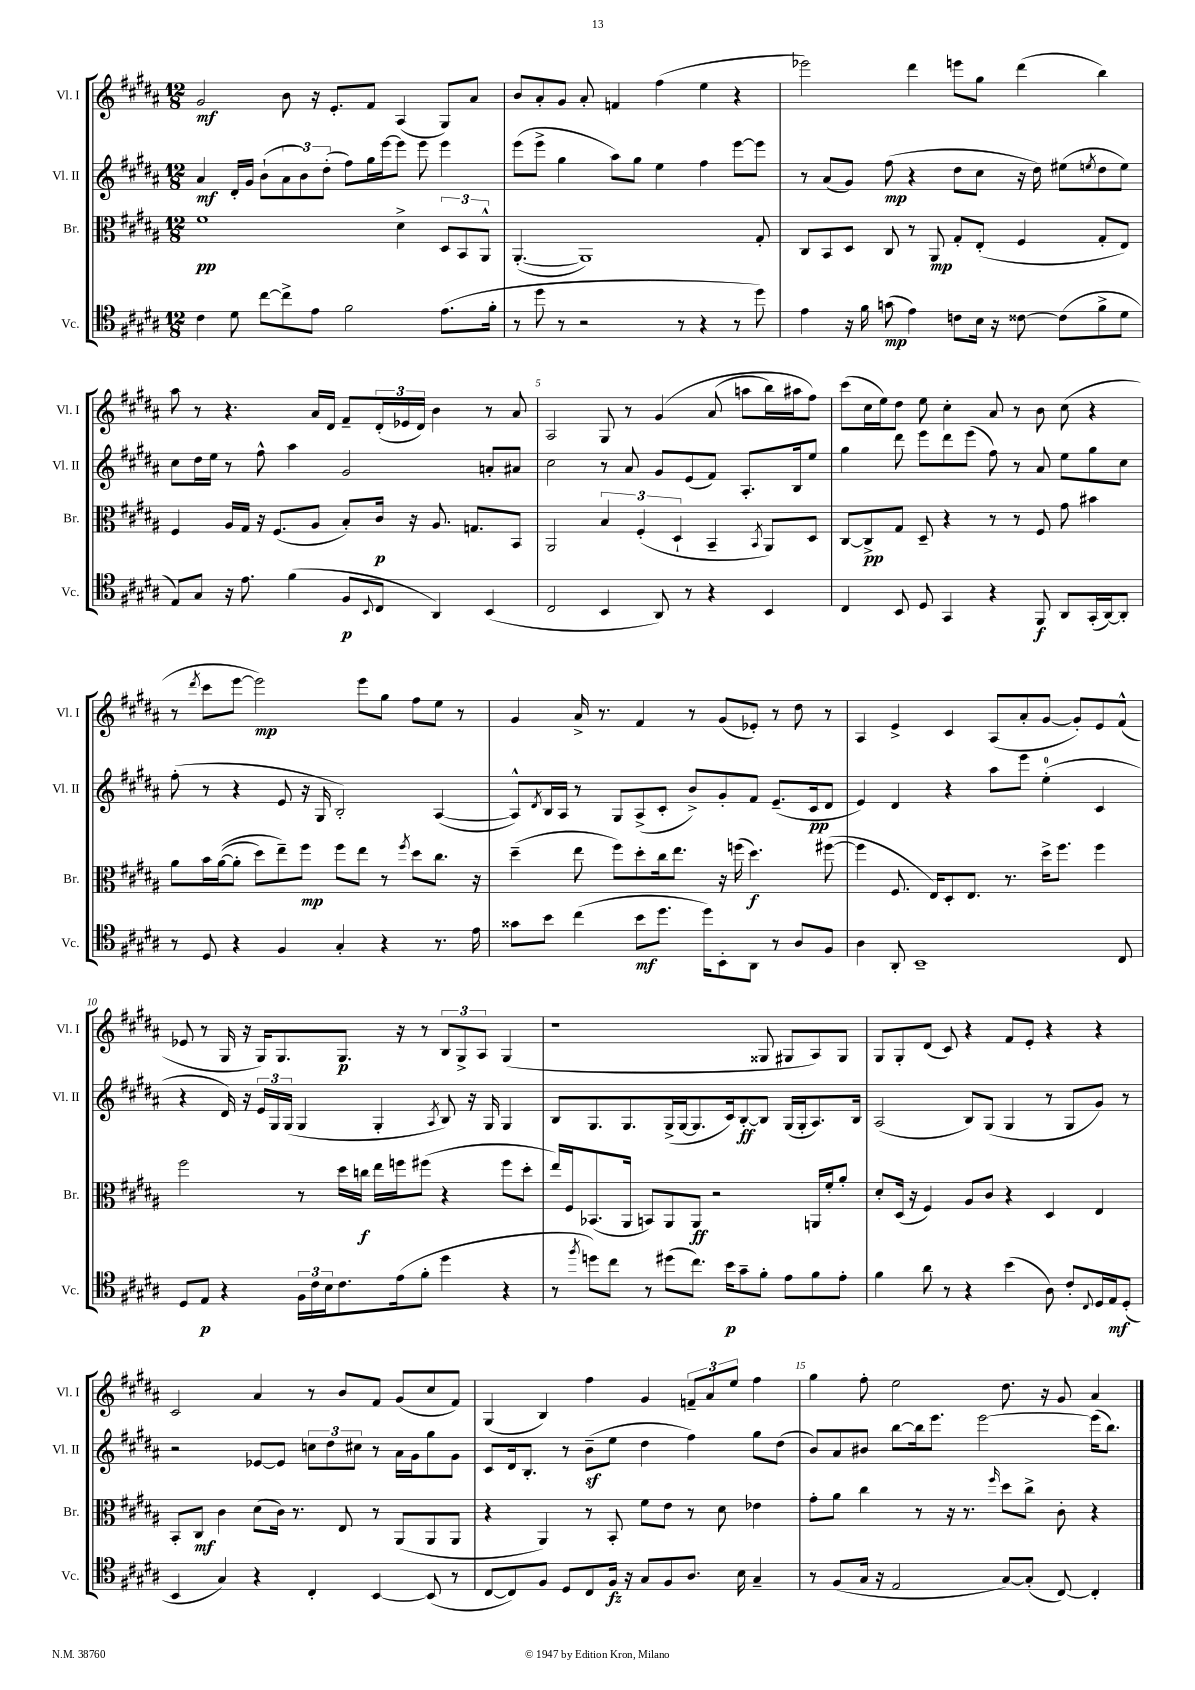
<<
\new StaffGroup <<
\new Staff = "s0" \with { instrumentName = "Vl. I" shortInstrumentName = "Vl. I" } {
    \clef treble \key b \major \numericTimeSignature \time 12/8
    gis'2\mf b'8 r16 e'8.-. fis'8 ais4( gis8) ais'8 |
    b'8 ais'8-. gis'8 ais'8-. f'4 fis''4( e''4 r4 |
    ees'''2) dis'''4 e'''8 gis''8 dis'''4( b''4) |
    ais''8 r8 r4. ais'16 dis'16 fis'8-- \tuplet 3/2 { dis'16-.( ees'16 dis'16) } b'4 r8 ais'8 |
    ais2 gis8 r8 gis'4\( ais'8( a''8 b''16) ais''16 fis''8\) |
    cis'''8( cis''16 e''16) dis''8 e''8 cis''4-. ais'8 r8 b'8 cis''8( r4 |
    r8 \acciaccatura { dis'''8 } cis'''8 e'''8~ e'''2\mp) e'''8 gis''8 fis''8 e''8 r8 |
    gis'4 ais'16-> r8. fis'4 r8 gis'8( ees'8-.) r8 dis''8 r8 |
    ais4 e'4-> cis'4 ais8( ais'8-. gis'8~ gis'8-.) e'8 fis'8-^( |
    ees'8 r8 gis16 r16 gis16) gis8. gis8.\p r16 r8 \tuplet 3/2 { b8 gis8-> ais8 } gis4( |
    r1 gisis8 gis8 ais8) gis8 |
    gis8 gis8-. dis'8( cis'8) r4 fis'8 e'8-. r4 r4 |
    cis'2 ais'4 r8 b'8 fis'8 gis'8( cis''8 fis'8) |
    gis4( b4) fis''4 gis'4 \tuplet 3/2 { f'8-- ais'8 e''8 } fis''4 |
    gis''4 fis''8-. e''2 dis''8. r16 gis'8 ais'4 \bar "|." |
}
\new Staff = "s1" \with { instrumentName = "Vl. II" shortInstrumentName = "Vl. II" } {
    \clef treble \key b \major \numericTimeSignature \time 12/8
    ais'4\mf dis'16-. gis'16 b'8-!( \tuplet 3/2 { ais'8 b'8) dis''8-.( } fis''8) gis''16 e'''16~ e'''8 e'''8 e'''4 |
    e'''8( e'''8-> gis''4 ais''8) gis''8 e''4 fis''4 e'''8~ e'''8 |
    r8 ais'8( gis'8) fis''8\mp( r4 dis''8 cis''8 r16 dis''16) eis''8( \acciaccatura { e''8 } dis''8 e''8) |
    cis''8 dis''16 e''16 r8 fis''8-^ ais''4 gis'2 a'8-. ais'8 |
    cis''2 r8 ais'8 gis'8 e'8( fis'8) ais8.-. b16 e''8 |
    gis''4 dis'''8 e'''8 dis'''8 e'''8( fis''8) r8 ais'8 e''8 gis''8 cis''8 |
    fis''8-.( r8 r4 e'8 r16 gis16 b2-.) ais4~( |
    ais8-^) \acciaccatura { dis'8 } b16 ais16 r8 gis8 ais8->( cis'8-. b'8->) gis'8-. fis'8 e'8.--( cis'16\pp dis'8 |
    e'4) dis'4 r4 ais''8 e'''8 e''4-0-.( cis'4 |
    r4 dis'16) r16 \tuplet 3/2 { e'16 gis16 gis16( } gis4 gis4-. \acciaccatura { ais8 } b8) r16 gis16 gis4 |
    b8 gis8. gis8. gis16->( gis16~ gis8. cis'16) b8~-.\ff b8 gis16( gis16-. ais8.) b16 |
    ais2( b8) gis8( gis4 r8 gis8 gis'8) r8 |
    r2 ees'8~ ees'8 \tuplet 3/2 { c''8 dis''8 cis''8 } r8 ais'16 gis'16 gis''8 gis'8 |
    cis'8 dis'16 b8.-. r8 b'8--\sf( e''8 dis''4 fis''4) gis''8 dis''8( |
    b'8) ais'8 bis'8 b''8~ b''16 e'''8. e'''2~ e'''16( b''8.) \bar "|." |
}
\new Staff = "s2" \with { instrumentName = "Br." shortInstrumentName = "Br." } {
    \clef alto \key b \major \numericTimeSignature \time 12/8
    fis'1\pp dis'4-> \tuplet 3/2 { dis8 b,8 ais,8-^ } |
    ais,4.~-.( ais,1) gis8-. |
    cis8 b,8 dis8 cis8 r8 ais,8\mp gis8-. e8-.( fis4 gis8-. e8) |
    fis4 ais16 gis16 r16 fis8.( ais8 b8-.) cis'16\p r16 ais8. g8. b,8 |
    ais,2 \tuplet 3/2 { b4 fis4-.( dis4-! } b,4-- \acciaccatura { b,8 } ais,8) dis8 |
    cis8~ cis8->\pp gis8 dis8-- r4 r8 r8 fis8 gis'8 bis'4 |
    ais'8 b'16 ais'16~(\( ais'8-. dis''8) e''8--\) fis''8\mp fis''8 e''8 r8 \acciaccatura { fis''8 } dis''8 cis''8. r16 |
    dis''4--( e''8 fis''8) dis''8-. cis''16 e''8. r16 f''16( dis''4.\f) fis''8~( |
    fis''4 fis8. e16) dis8-. e8. r8. dis''16-> fis''8. fis''4 |
    fis''2 r8 dis''16 c''16\f e''16 f''16 fis''8( r4 fis''8 dis''8-. |
    e''16) fis16 bes,8.( ais,16 b,8) ais,8 ais,8\ff r2 a,16 fis'16-. ais'8-. |
    dis'8-. dis16( r16 fis4) ais8 cis'8 r4 dis4 e4 |
    b,8-. cis8\mf cis'4 dis'8( cis'16) r8. e8 r8 ais,8( ais,8 ais,8 |
    r4 ais,4) r8 b,8-. fis'8 e'8 r8 dis'8 ees'4 |
    gis'8-. ais'8 cis''4 r8 r16 r8. \grace { fis''16 } dis''8 cis''8-> cis'8-. r4 \bar "|." |
}
\new Staff = "s3" \with { instrumentName = "Vc." shortInstrumentName = "Vc." } {
    \clef tenor \key b \major \numericTimeSignature \time 12/8
    cis'4 dis'8 cis''8~ cis''8-> e'8 fis'2 e'8.( fis'16-. |
    r8 dis''8 r8 r2 r8 r4 r8 dis''8) |
    e'4 r16 fis'16 g'8\mp( e'4) c'8 b16 r16 cisis'8~ cisis'8( fis'8-> dis'8 |
    e8) gis8 r16 e'8. fis'4( fis8\p \appoggiatura { b,8 } cis8 ais,4) b,4( |
    cis2 b,4 ais,8) r8 r4 b,4 |
    cis4 b,8 dis8 gis,4 r4 fis,8\f ais,8 gis,16-.( ais,16~) ais,8-. |
    r8 dis8 r4 fis4 gis4-. r4 r8. e'16 |
    gisis'8 b'8 cis''4( b'8\mf dis''8. dis''16) b,8-. ais,8 r8 ais8 fis8 |
    ais4 ais,8-. b,1-- cis8 |
    dis8 e8\p r4 \tuplet 3/2 { fis16 cis'16 b16 } cis'8. e'16( fis'8-. dis''4 r4 |
    r8 \acciaccatura { fis''8 } d''8) cis''8 r8 dis''8( cis''8.) b'16\p gis'8-- fis'8-. e'8 fis'8 e'8-. |
    fis'4 ais'8 r8 r4 b'4( ais8) cis'8-. \appoggiatura { cis8 } dis16 e16\mf dis8-.( |
    b,4 gis4) r4 cis4-. b,4~ b,8( r8 |
    cis8~ cis8) fis8 dis8 cis8 fis16\fz r16 gis8 fis8 ais8. b16 gis4-- |
    r8 fis8( gis16 r16 e2 gis8~) gis8-.( cis8~) cis4-. \bar "|." |
}
>>
>>
\layout { \context { \Score \override BarNumber.break-visibility = ##(#f #t #t) barNumberVisibility = #(every-nth-bar-number-visible 5) } }
